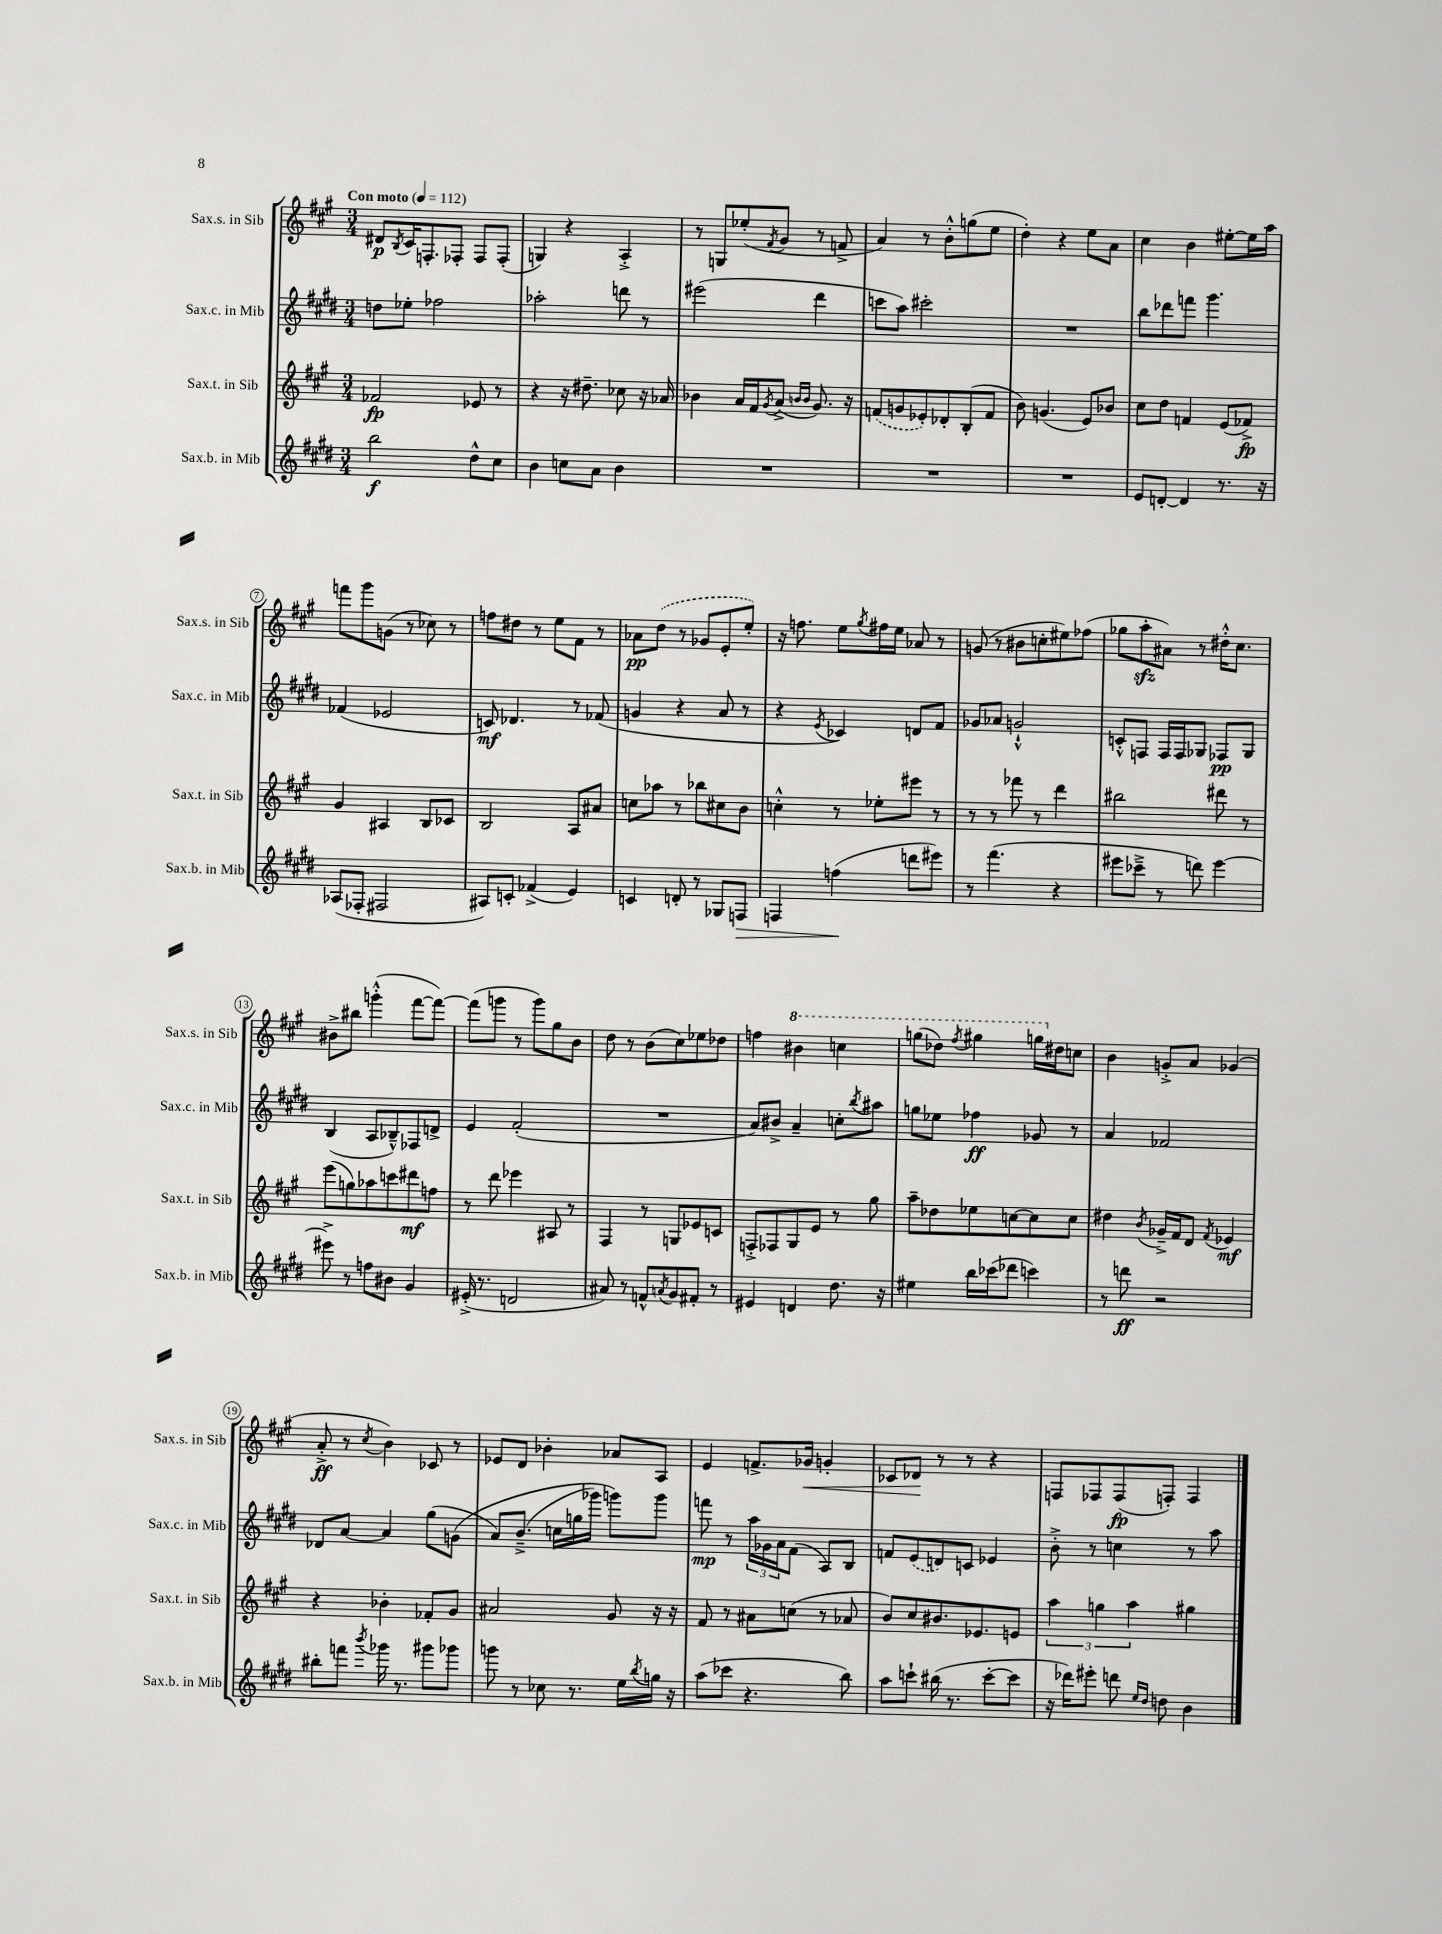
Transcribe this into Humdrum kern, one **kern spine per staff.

**kern	**kern	**kern	**kern
*staff4	*staff3	*staff2	*staff1
*clefG2	*clefG2	*clefG2	*clefG2
*k[f#c#g#d#]	*k[f#c#g#]	*k[f#c#g#d#]	*k[f#c#g#]
*M3/4	*M3/4	*M3/4	*M3/4
*MM112	*MM112	*MM112	*MM112
2bb	2f-	8dd	8d#
.	.	.	8qB
.	.	8ee-'	16c#
.	.	.	8.F'
.	.	2ff-	.
.	.	.	8F-'
8dd#^^	8e-	.	8F-
8cc#	8r	.	(8F-'
=	=	=	=
4b	4r	2aa-'	4G)
8cc	16r	.	4r
.	8.dd#~	.	.
8a	.	.	.
4b	8cc-	8ddd	4A'^
.	16r	8r	.
.	16a-	.	.
=	=	=	=
2.r	4b-	(2eee#	8r
.	.	.	8G
.	16a	.	(8ee-'
.	16f#	.	.
.	8qg#	.	8qf#
.	(8a^	.	8g#
.	16qqb	.	.
.	16qqb	.	.
.	8.g#)	4ddd#	8r
.	.	.	8f^
.	16r	.	.
=	=	=	=
2.r	(8f	8ccc	4a)
.	8g	8aa)	.
.	8e-')	2ccc#'	8r
.	8d-'	.	8b'^^
.	(8B'	.	(8gg
.	8f	.	8ee
=	=	=	=
2.r	8b)	2.r	4dd')
.	(4.g	.	.
.	.	.	4r
.	8e)	.	8ee
.	8b-	.	8a
=	=	=	=
8e	8cc#	8bb	4cc#
[8d'	8dd	8ddd-	.
4d]	4f	8fff	4b
.	.	4.ggg#	.
8.r	(8e	.	[8ee#'
.	8f-^)	.	16ee#]
16r	.	.	16aa
=	=	=	=
(8A-	4g#	(4f-	8fff
8F-'	.	.	8ggg#
2F#	4A#	2e-	(8g
.	.	.	8r
.	8B	.	8cc-)
.	8c-	.	8r
=	=	=	=
8A#)	2B	8c)	8ff
8c'	.	4.d-	8dd#
(4f-^	.	.	8r
.	.	.	8ee
4e)	8A	8r	8f#
.	8a#	(8f-	8r
=	=	=	=
4c	8cc	4g	8a-
.	8aa-	.	(8dd
8d'	8r	4r	8r
8r	8bb-	.	8g-
8G-	8cc#	8a	8e'
8F	8b	8r	8ee')
=	=	=	=
4F	4cc'^^	4r	16r
.	.	.	8.ff
.	.	8qe	.
(4ff	8r	4c-)	8ee
.	.	.	8qgg#
.	8ee-'	.	16ff#
.	.	.	16ee
8ddd	8eee#	8d	8a-
8eee#)	8r	8f#	8r
=	=	=	=
8r	8r	8g-	(8g
(4.fff#	8r	8a-	8r
.	8fff-	2g`^^	8b#
.	8r	.	8cc'
4r	4ddd	.	8ee#)
.	.	.	(8ff-
=	=	=	=
8eee#	2bb#	8c'^^	8gg-
8ccc-~^	.	8F	8aa'
8r	.	16F	8a#)
.	.	16F	.
8ddd)	.	8G-	8r
[4eee#	8ddd#	8F-	16dd#'^^
.	.	.	8.cc#
.	8r	8G-	.
=	=	=	=
8eee#^]	(8eee	(4B	8b#^
8r	8gg)	.	8bb#
8ff	8aa-	8A	(4ggg'^^
8b#	8ccc	8B-~^^)	.
4g#	8ddd#	8F-	[8fff#
.	8ff	8d^	8fff#_)
=	=	=	=
(16e#'^	8r	4e	(8fff#]
8.r	.	.	.
.	8ddd	.	8ggg
2d	4eee-	(2f#'	8r
.	.	.	8ggg)
.	8A#	.	8gg#
.	8r	.	8b
=	=	=	=
8a#)	4F#	2.r	8dd
8r	.	.	8r
8f^^	8r	.	(8b
8qa	.	.	.
8g#	8G	.	8cc#)
8f#'	8e-	.	8ee-
8r	8c	.	8dd-
=	=	=	=
4e#	8F'^	8a)	4ff
.	8F-	8b#^	.
4d	8G#	4a~	4bb#
.	8e	.	.
8.dd#	8r	8cc'	4ccc
.	.	8qbb	.
.	8gg#	8aa#	.
16r	.	.	.
=	=	=	=
4ee#	8aa~	8gg	(8ggg
.	8dd-	8ee-	8ddd-)
.	.	.	8qfff#
16bb	8ee-	4ff-	4ggg#
(16ccc-	.	.	.
8ddd-	[8cc	.	.
4ccc)	8cc]	8g-	16ggg
.	.	.	16dd#
.	8cc	8r	8cc
=	=	=	=
8r	4dd#	4a	4b
8ddd	.	.	.
.	8qb	.	.
2r	16g-~^	2f-	8g'^
.	16f#	.	.
.	8d	.	8a
.	8qf#	.	.
.	4e-	.	(4g-
=	=	=	=
8bb#'	4r	8d-	8a'^
8fff	.	[8a	8r
8qbbb	.	.	8qcc#
16ggg-	4b-'	4a]	4b)
8.r	.	.	.
8ggg#	8f-'	(8gg#	8c-
8ggg-	8g#	&(8g	8r
=	=	=	=
8ggg	2a#	8a)	8e-
8r	.	(8.b~^	8d
8cc-	.	.	4b-'
.	.	16cc	.
8.r	.	16gg	.
.	.	16ggg-)	.
.	8g#	8ggg&)	8a-
16ee	.	.	.
8qbb	.	.	.
16gg	16r	8ggg	8A
16r	16r	.	.
=	=	=	=
(8aa	8f#	8fff	4e
8ccc-	8r	8r	.
4.r	8a#	24aa	8.f^
.	.	24g-	.
.	.	24a	.
.	(8cc	(8f#	.
.	.	.	16g-
.	8r	8A)	4g'
8bb)	8a-	8B	.
=	=	=	=
8aa	8b)	8f	8c-
8ccc`	8cc#	(8e	8d-
(16bb#	8.b#	8d)	8r
8.r	.	.	.
.	.	8c	8r
.	8.e-	.	.
[8ccc'	.	4e-	4r
8ccc]	8e	.	.
=	=	=	=
16r	6aa	8b'^	8F
16ddd-)	.	.	.
8eee#'	.	8r	8F-
.	6gg	.	.
8ddd	.	4cc	(8F-
.	6aa	.	.
16qqee	.	.	.
16qqdd#	.	.	.
8dd	.	.	8F')
4b	4gg#	8r	4F
.	.	8aa	.
==	==	==	==
*-	*-	*-	*-
